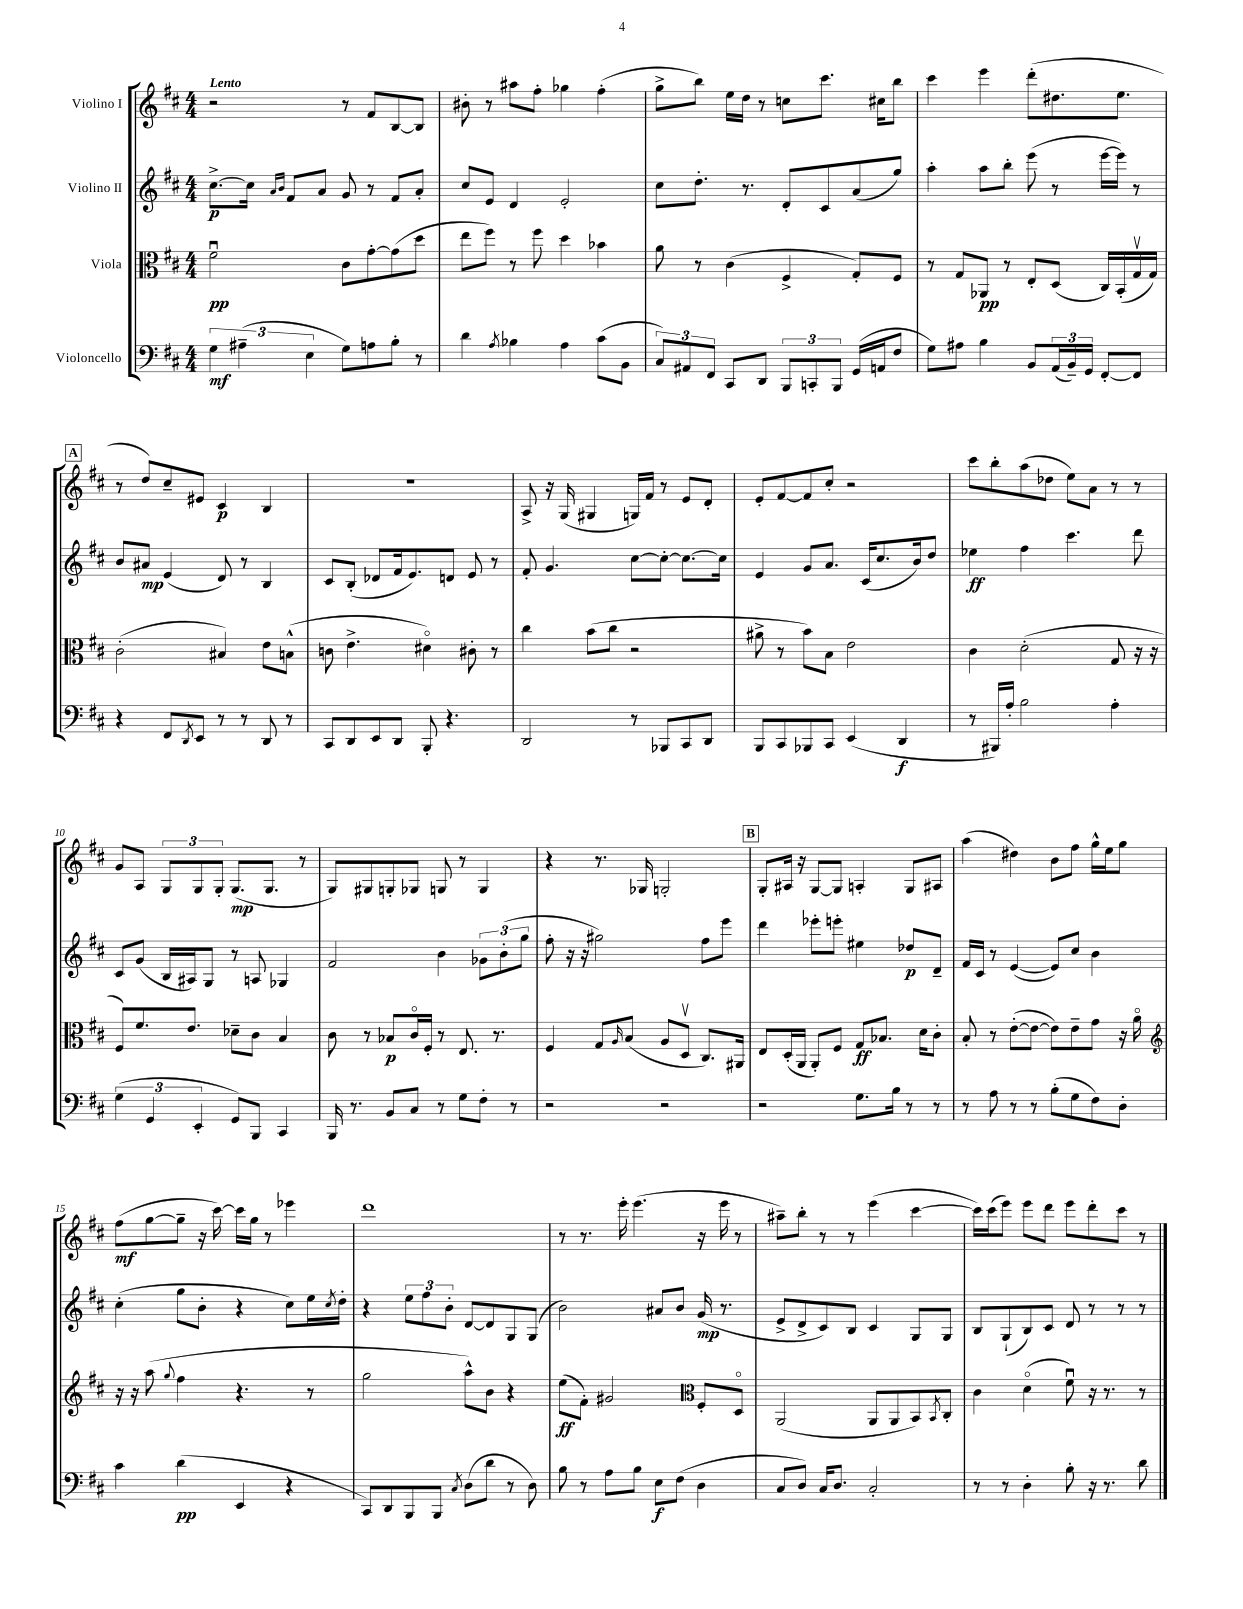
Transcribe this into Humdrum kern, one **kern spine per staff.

**kern	**dynam	**kern	**dynam	**kern	**dynam	**kern	**dynam
*part4	*part4	*part3	*part3	*part2	*part2	*part1	*part1
*staff4	*staff4	*staff3	*staff3	*staff2	*staff2	*staff1	*staff1
*I"Violoncello	*	*I"Viola	*	*I"Violino II	*	*I"Violino I	*
*clefF4	*	*clefC3	*	*clefG2	*	*clefG2	*
*k[f#c#]	*	*k[f#c#]	*	*k[f#c#]	*	*k[f#c#]	*
*M4/4	*	*M4/4	*	*M4/4	*	*M4/4	*
=1	=1	=1	=1	=1	=1	=1	=1
!	!	!	!	!	!	!LO:TX:a:B:t=Lento	!
6G\	mf	2f#u\	pp	[8.cc#^\L	p	2r	.
(6A#X~\	.	.	.	.	.	.	.
.	.	.	.	16cc#\Jk]	.	.	.
.	.	.	.	16qqa/LL	.	.	.
.	.	.	.	16qqb/JJ	.	.	.
.	.	.	.	8f#/L	.	.	.
6E\	.	.	.	.	.	.	.
.	.	.	.	8a/J	.	.	.
8G\L)	.	8c#\L	.	8g/	.	8r	.
8An\	.	[8g'\	.	8r	.	8f#/L	.
8B'\J	.	(8g\]	.	8f#/L	.	[8B/	.
8r	.	8dd\J	.	8a'/J	.	8B/J]	.
=2	=2	=2	=2	=2	=2	=2	=2
4d\	.	8ee\L	.	8cc#/L	.	8b#X'\	.
.	.	8ff#\J)	.	8e/J	.	8r	.
8qA/	.	.	.	.	.	.	.
4B-X\	.	8r	.	4d/	.	8aa#X\L	.
.	.	8ff#\	.	.	.	8ff#'\J	.
4A\	.	4dd\	.	2e'/	.	4gg-X\	.
(8c#\L	.	4b-X\	.	.	.	(4ff#'\	.
8BB\J	.	.	.	.	.	.	.
=3	=3	=3	=3	=3	=3	=3	=3
12C#/L)	.	8a\	.	8cc#\L	.	8gg^\L	.
12AA#X/	.	.	.	.	.	.	.
.	.	8r	.	8.dd'\J	.	8bb\J)	.
12FF#/J	.	.	.	.	.	.	.
8CC#/L	.	(4c#\	.	.	.	16ee\LL	.
.	.	.	.	8.r	.	16dd\JJ	.
8DD/J	.	.	.	.	.	8r	.
12BBB/L	.	4F#^/	.	8d'/L	.	8ccn\L	.
12CCn'/	.	.	.	.	.	.	.
.	.	.	.	8c#/	.	8.ccc#\J	.
12BBB/J	.	.	.	.	.	.	.
(16GG/LL	.	8G'/L)	.	(8a/	.	.	.
16AAn/J	.	.	.	.	.	16cc#X\KL	.
8F#/J	.	8F#/J	.	8gg/J)	.	8bb\J	.
=4	=4	=4	=4	=4	=4	=4	=4
8G\L)	.	8r	.	4aa'\	.	4ccc#\	.
8A#X\J	.	8G/L	.	.	.	.	.
4B\	.	8AA-X/J	pp	8aa\L	.	4eee\	.
.	.	8r	.	8bb'\J	.	.	.
8BB/L	.	8E'/L	.	(8eee\	.	(8ddd'\L	.
(24AA/L	.	(8D/J	.	8r	.	8.dd#X\	.
24BB~/)	.	.	.	.	.	.	.
24GG/JJ	.	.	.	.	.	.	.
[8FF#'/L	.	16C#/LL)	.	[16eee\LL	.	.	.
.	.	(16BB'/	.	16eee\JJ])	.	8.ee\J	.
8FF#/J]	.	16Gv/	.	8r	.	.	.
.	.	16G/JJ)	.	.	.	.	.
!!LO:LB:g=z
!!LO:REH:place=s1:t=A
=5	=5	=5	=5	=5	=5	=5	=5
4r	.	(2c#'\	.	8b/L	.	8r	.
.	.	.	.	8a#X/J	mp	8dd/L)	.
8FF#/L	.	.	.	(4e/	.	8cc#~/	.
8qDD/	.	.	.	.	.	.	.
8EE/J	.	.	.	.	.	8e#X/J	.
8r	.	4B#X/)	.	8d/)	.	4c#/	p
8r	.	.	.	8r	.	.	.
8DD/	.	8e\L	.	4B/	.	4B/	.
8r	.	(8Bn^^\J	.	.	.	.	.
=6	=6	=6	=6	=6	=6	=6	=6
8CC#/L	.	8cn\	.	8c#/L	.	1r	.
8DD/	.	4.e^\	.	(8B'/J	.	.	.
8EE/	.	.	.	8d-X/L	.	.	.
8DD/J	.	.	.	16f#/k	.	.	.
.	.	.	.	8.e/)	.	.	.
8BBB'/	.	4d#X\)	.	.	.	.	.
4.r	.	.	.	8dn/J	.	.	.
.	.	8c#X'\	.	8e/	.	.	.
.	.	8r	.	8r	.	.	.
=7	=7	=7	=7	=7	=7	=7	=7
2DD/	.	4cc#\	.	8f#'/	.	8A^/	.
.	.	.	.	4.g/	.	16r	.
.	.	.	.	.	.	(16G/	.
.	.	(8b\L	.	.	.	4G#X/	.
.	.	8cc#\J	.	.	.	.	.
8r	.	2r	.	[8cc#\L	.	16Gn/LL)	.
.	.	.	.	.	.	16f#/JJ	.
8BBB-X/L	.	.	.	8cc#'\J_	.	8r	.
8CC#/	.	.	.	8.cc#\L_	.	8e/L	.
8DD/J	.	.	.	.	.	8d'/J	.
.	.	.	.	16cc#\Jk]	.	.	.
=8	=8	=8	=8	=8	=8	=8	=8
8BBB/L	.	8a#X^\	.	4e/	.	8e'/L	.
8CC#/	.	8r	.	.	.	[8f#/	.
8BBB-X/	.	8b\L)	.	8g/L	.	8f#/]	.
8CC#/J	.	8B\J	.	8.a/J	.	8cc#'/J	.
(4EE/	.	2e\	.	.	.	2r	.
.	.	.	.	(16c#/KL	.	.	.
.	.	.	.	8.cc#/	.	.	.
4DD/	f	.	.	.	.	.	.
.	.	.	.	16b/k)	.	.	.
.	.	.	.	8dd/J	.	.	.
=9	=9	=9	=9	=9	=9	=9	=9
8r	.	4c#\	.	4ee-X\	ff	8ccc#\L	.
16BBB#X/LL)	.	.	.	.	.	8bb'\	.
16A'/JJ	.	.	.	.	.	.	.
2B\	.	(2d'\	.	4ff#\	.	(8aa\	.
.	.	.	.	.	.	8dd-X\J	.
.	.	.	.	4.ccc#\	.	8ee\L)	.
.	.	.	.	.	.	8a\J	.
4A'\	.	8G/	.	.	.	8r	.
.	.	16r	.	8ddd\	.	8r	.
.	.	16r	.	.	.	.	.
!!LO:LB:g=z
=10	=10	=10	=10	=10	=10	=10	=10
(6G\	.	8F#/L)	.	8c#/L	.	8g/L	.
.	.	8.f#/	.	(8g/J	.	8A/J	.
6GG/	.	.	.	.	.	.	.
.	.	.	.	16B/LL	.	12G/L	.
.	.	8.e/J	.	16A#X/J)	.	.	.
6EE'/	.	.	.	.	.	12G/	.
.	.	.	.	8G/J	.	.	.
.	.	.	.	.	.	12G'/J	.
8GG/L)	.	8d-X~\L	.	8r	.	(8.G/L	mp
8BBB/J	.	8c#\J	.	8An/	.	.	.
.	.	.	.	.	.	8.G/J	.
4CC#/	.	4B/	.	4G-X/	.	.	.
.	.	.	.	.	.	8r	.
=11	=11	=11	=11	=11	=11	=11	=11
16BBB/	.	8c#\	.	2f#/	.	8G/L)	.
8.r	.	.	.	.	.	.	.
.	.	8r	.	.	.	8G#X/	.
8BB/L	.	8B-X/L	p	.	.	8Gn'/	.
8C#/J	.	16c#/L	.	.	.	8G-X/J	.
.	.	16F#'/JJ	.	.	.	.	.
8r	.	8r	.	4b\	.	8Gn/	.
8G\L	.	8.E/	.	.	.	8r	.
8F#'\J	.	.	.	12g-X\L	.	4G/	.
.	.	8.r	.	.	.	.	.
.	.	.	.	(12b'\	.	.	.
8r	.	.	.	.	.	.	.
.	.	.	.	12gg\J	.	.	.
=12	=12	=12	=12	=12	=12	=12	=12
2r	.	4F#/	.	8ff#'\	.	4r	.
.	.	.	.	16r	.	.	.
.	.	.	.	16r	.	.	.
.	.	8G/L	.	2gg#X\)	.	8.r	.
.	.	16qqA/	.	.	.	.	.
.	.	(8B/J	.	.	.	.	.
.	.	.	.	.	.	16G-X/	.
2r	.	8A/L	.	.	.	2Gn'/	.
.	.	8Dv/J	.	.	.	.	.
.	.	8.C#/L)	.	8ff#\L	.	.	.
.	.	.	.	8eee\J	.	.	.
.	.	16AA#X/Jk	.	.	.	.	.
!!LO:REH:place=s1:t=B
=13	=13	=13	=13	=13	=13	=13	=13
2r	.	8E/L	.	4ddd\	.	8G'/L	.
.	.	(16D'/L	.	.	.	16A#X/Jk	.
.	.	16AA/JJ	.	.	.	16r	.
.	.	8AA'/L)	.	8eee-X'\L	.	[8G/L	.
.	.	8F#/J	.	8eeen'\J	.	8G/J]	.
8.G\L	.	8G/L	ff	4ee#X\	.	4An'/	.
.	.	8.B-X/J	.	.	.	.	.
16B\Jk	.	.	.	.	.	.	.
8r	.	.	.	8dd-X/L	p	8G/L	.
.	.	16d\KL	.	.	.	.	.
8r	.	8c#'\J	.	8d~/J	.	8A#X/J	.
=14	=14	=14	=14	=14	=14	=14	=14
8r	.	8B'/	.	16f#/LL	.	(4aa\	.
.	.	.	.	16c#/JJ	.	.	.
8A\	.	8r	.	8r	.	.	.
8r	.	([8e'\L	.	([4e/	.	4dd#X\)	.
8r	.	8e\J_	.	.	.	.	.
(8B'\L	.	8e\L])	.	8e/L])	.	8b\L	.
8G\	.	8e~\	.	8cc#/J	.	8ff#\J	.
8F#\)	.	8g\J	.	4b\	.	16gg^^\LL	.
.	.	.	.	.	.	16ee\J	.
8D'\J	.	16r	.	.	.	8gg\J	.
.	.	16a\	.	.	.	.	.
!!LO:LB:g=z
=15	=15	=15	=15	=15	=15	=15	=15
*	*	*clefG2	*	*	*	*	*
4c#\	.	16r	.	(4cc#'\	.	(8ff#\L	mf
.	.	16r	.	.	.	.	.
.	.	(8aa\	.	.	.	[8gg\	.
.	.	8qqgg/	.	.	.	.	.
(4d\	pp	4ff#\	.	8gg\L	.	8gg~\J]	.
.	.	.	.	8b'\J	.	16r	.
.	.	.	.	.	.	[16ccc#\)	.
4EE/	.	4.r	.	4r	.	16ccc#\LL]	.
.	.	.	.	.	.	16gg\JJ	.
.	.	.	.	.	.	8r	.
4r	.	.	.	8cc#\L)	.	4eee-X\	.
.	.	8r	.	16ee\L	.	.	.
.	.	.	.	8qcc#/	.	.	.
.	.	.	.	16dd'\JJ	.	.	.
=16	=16	=16	=16	=16	=16	=16	=16
8CC#/L)	.	2gg\	.	4r	.	1ddd	.
8DD/	.	.	.	.	.	.	.
8BBB/	.	.	.	12ee\L	.	.	.
.	.	.	.	12ff#\	.	.	.
8BBB/J	.	.	.	.	.	.	.
.	.	.	.	12b'\J	.	.	.
8qC#/	.	.	.	.	.	.	.
(8D\L	.	8aa^^\L)	.	[8d/L	.	.	.
8d\J	.	8b\J	.	8d/]	.	.	.
8r	.	4r	.	8G/	.	.	.
8D\)	.	.	.	(8G/J	.	.	.
=17	=17	=17	=17	=17	=17	=17	=17
8B\	.	(8ee\L	ff	2b\)	.	8r	.
8r	.	8f#'\J)	.	.	.	8.r	.
8A\L	.	2g#X/	.	.	.	.	.
.	.	.	.	.	.	16eee'\	.
8B\J	.	.	.	.	.	(4.eee\	.
8E\L	f	.	.	8a#X/L	.	.	.
(8F#\J	.	.	.	8b/J	.	.	.
*	*	*clefC3	*	*	*	*	*
4D\	.	8F#'/L	.	(16g/	mp	16r	.
.	.	.	.	8.r	.	16eee\	.
.	.	8D/J	.	.	.	8r	.
=18	=18	=18	=18	=18	=18	=18	=18
8C#/L	.	(2AA/	.	8e^/L	.	8aa#X~\L)	.
8D/J)	.	.	.	8d^/	.	8bb'\J	.
16C#/KL	.	.	.	8c#/)	.	8r	.
8.D/J	.	.	.	.	.	.	.
.	.	.	.	8B/J	.	8r	.
2C#'/	.	8AA/L	.	4c#/	.	(4eee\	.
.	.	8AA/	.	.	.	.	.
.	.	8BB/)	.	8G/L	.	[4ccc#\	.
.	.	8qBB/	.	.	.	.	.
.	.	8C#'/J	.	8G/J	.	.	.
=19	=19	=19	=19	=19	=19	=19	=19
8r	.	4c#\	.	8B/L	.	16ccc#\LL])	.
.	.	.	.	.	.	(16ccc#\J	.
8r	.	.	.	(8G`/	.	8eee\J)	.
4D'\	.	(4d\	.	8B/)	.	8eee\L	.
.	.	.	.	8c#/J	.	8ddd\J	.
8B'\	.	8f#u\)	.	8d/	.	8eee\L	.
16r	.	16r	.	8r	.	8ddd'\	.
8.r	.	8.r	.	.	.	.	.
.	.	.	.	8r	.	8ccc#\J	.
8d\	.	8r	.	8r	.	8r	.
==	==	==	==	==	==	==	==
*-	*-	*-	*-	*-	*-	*-	*-
